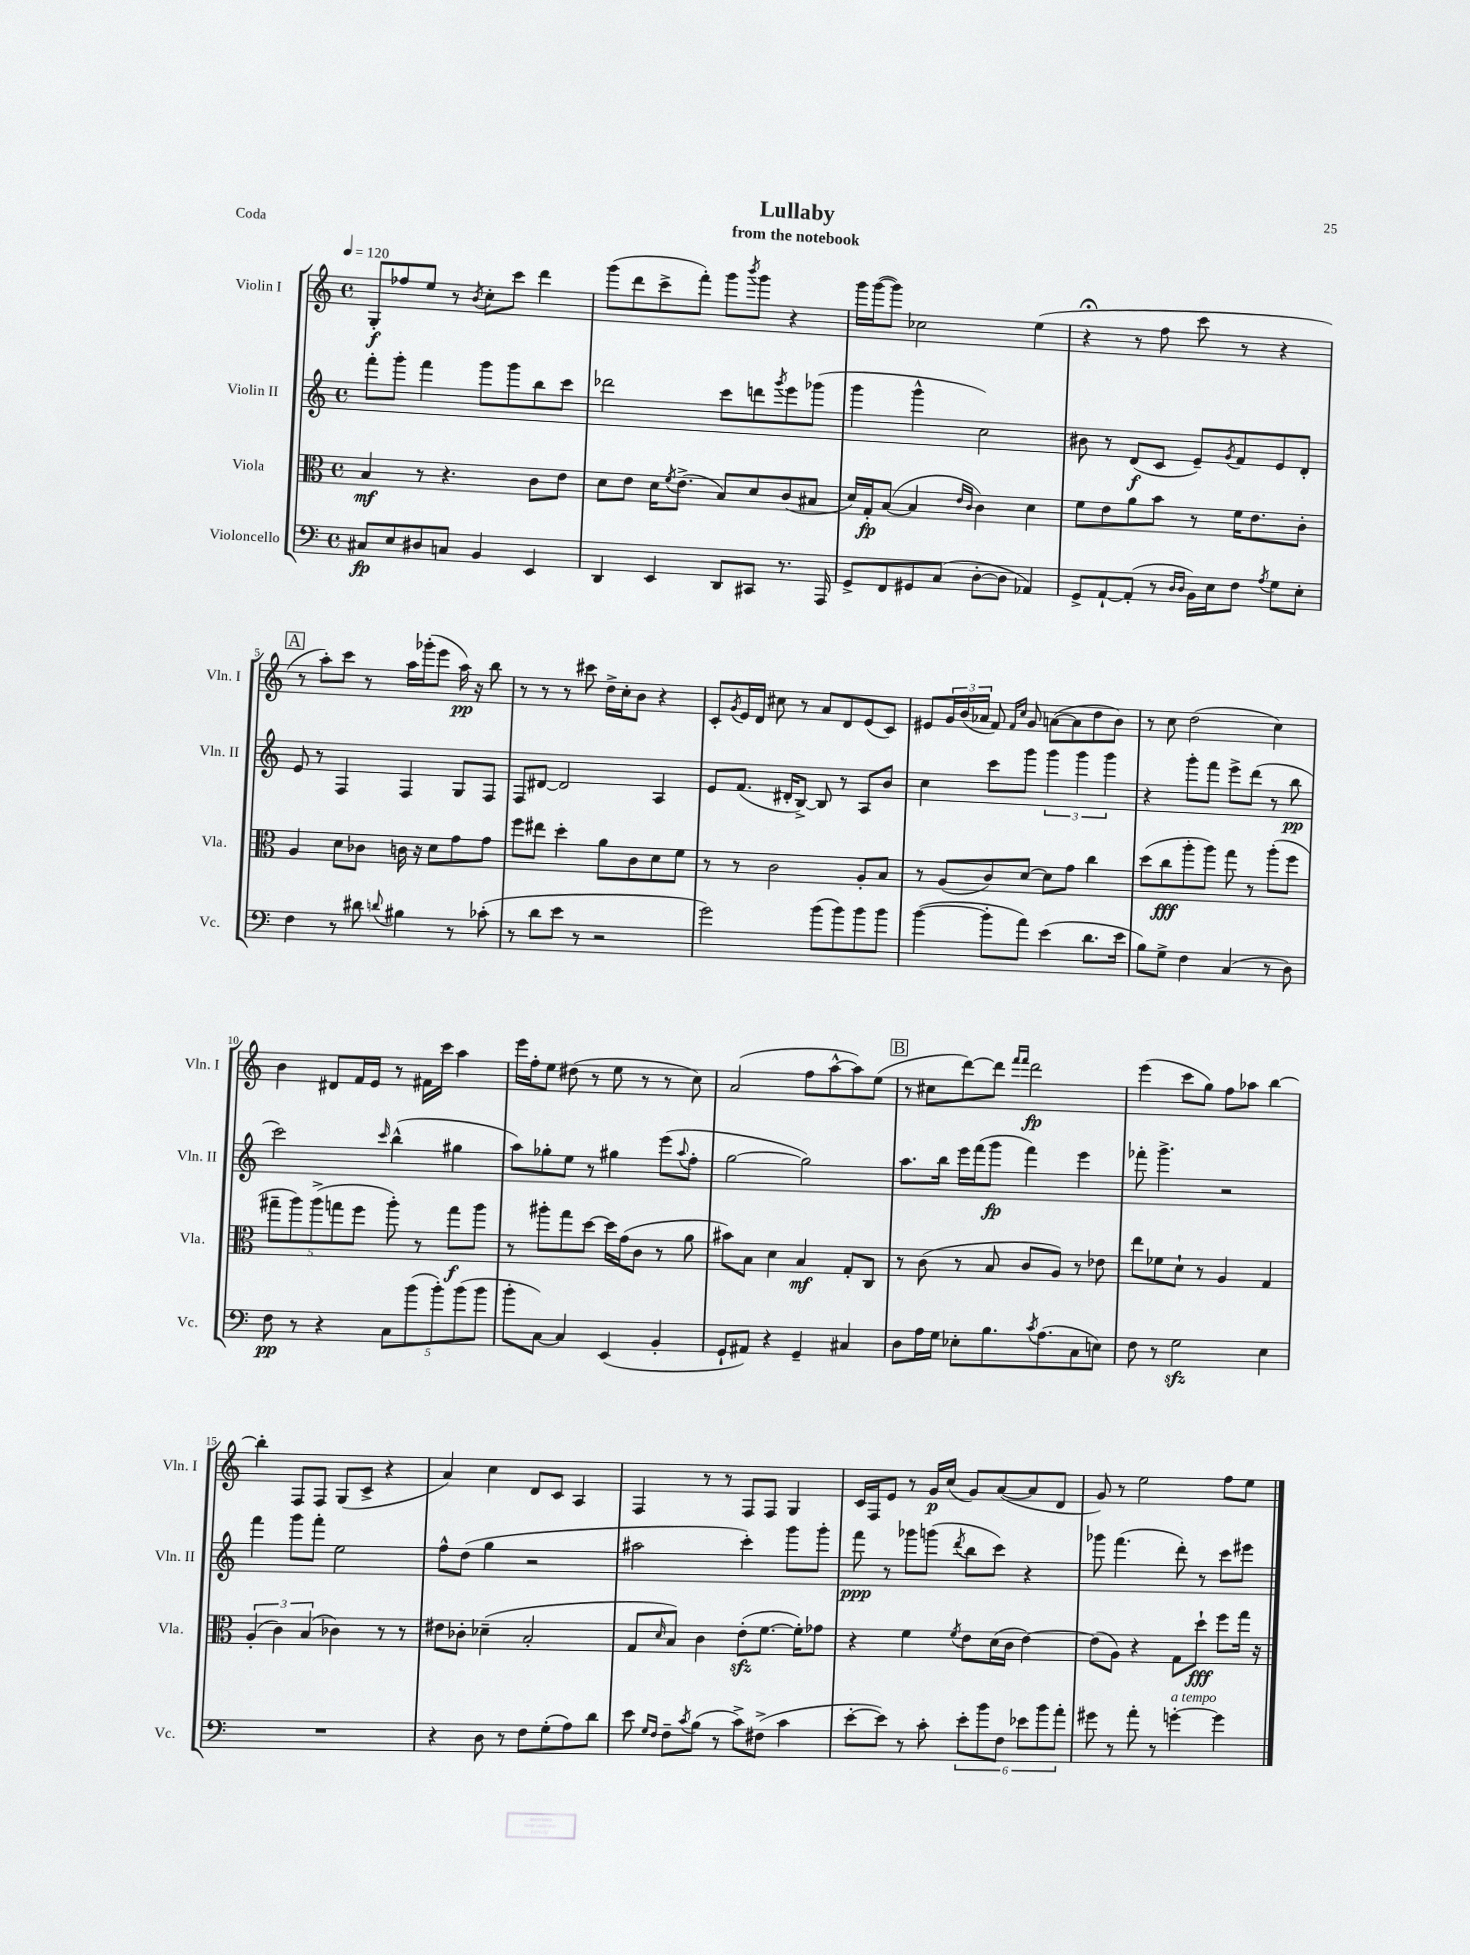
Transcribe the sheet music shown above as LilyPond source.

\header { title = "Lullaby" subtitle = "from the notebook" piece = "Coda" }
<<
\new StaffGroup <<
\new Staff = "s0" \with { instrumentName = "Violin I" shortInstrumentName = "Vln. I" } {
    \clef treble \key c \major \defaultTimeSignature \time 4/4 \tempo 4 = 120
    g8-.\f fes''8 e''8 r8 \acciaccatura { b'8 } c''8-. c'''8 d'''4 |
    g'''8( d'''8 c'''8-> f'''8-.) g'''8 \acciaccatura { b'''8 } g'''8 r4 |
    g'''16 g'''16~( g'''8) ces''2 e''4( |
    r4\fermata r8 f''8 c'''8 r8 r4 |
    \mark \markup { \box "A" } r8 a''8-.) c'''8 r8 a''16 ges'''16-.( e'''8 a''16\pp) r16 b''8 |
    r8 r8 r8 cis'''8 d''16-> c''16-. b'8 r4 |
    c'8-. \acciaccatura { g'8 } e'16 d'16 cis''8 r8 a'8 d'8 e'8( c'8) |
    eis'8 \tuplet 3/2 { g'16 b'16( aes'16 } f'8) \grace { f'16 c''16 } g'8 a'8~( a'8 d''8 b'8) |
    r8 c''8 d''2( c''4) |
    b'4 dis'8 f'16 e'16 r8 fis'16 c'''16 a''4 |
    e'''16 f''16-. e''8 dis''8( r8 e''8 r8 r8 c''8) |
    a'2( f''8 a''8~-^ a''8) e''8( |
    \mark \markup { \box "B" } r8 cis''8 d'''8~) d'''8 \grace { f'''16 f'''16 } d'''2\fp |
    e'''4( c'''8 g''8) f''8 aes''8 b''4~ |
    b''4-. f8 f8 g8( c'8-> r4 |
    a'4) c''4 d'8 c'8 a4 |
    f4 r8 r8 f8 f8 g4 |
    c'16 f16 e'8 r8 g'16\p c''16( g'8) a'8~( a'8 d'8 |
    g'8) r8 e''2 f''8 e''8 \bar "|." |
}
\new Staff = "s1" \with { instrumentName = "Violin II" shortInstrumentName = "Vln. II" } {
    \clef treble \key c \major \defaultTimeSignature \time 4/4
    f'''8-. g'''8-. f'''4 g'''8 g'''8 b''8 c'''8 |
    des'''2 c'''8 d'''8 \acciaccatura { g'''8 } e'''8 ges'''8( |
    g'''4 g'''4-^ c''2) |
    bis'8 r8 d'8\f( c'8 e'8--) \acciaccatura { g'8 } f'8 e'8 d'8-. |
    \mark \markup { \box "A" } e'8 r8 f4 f4 g8 f8 |
    f8 dis'8~ dis'2 a4 |
    e'8 f'8.( dis'16-. b8~->) b8 r8 a8 b'8 |
    c''4 c'''8 g'''8 \tuplet 3/2 { g'''4 g'''4 g'''4 } |
    r4 g'''8-. f'''8 e'''8-> d'''8( r8 b''8\pp |
    c'''2) \grace { c'''16 } b''4-^( gis''4 |
    a''8) ges''8-. e''8 r8 gis''4 e'''8( \appoggiatura { a''8 } f''8-. |
    g''2~ g''2) |
    \mark \markup { \box "B" } a''8. b''16 e'''16 f'''16( g'''8\fp f'''4) e'''4 |
    fes'''8-. g'''4.-> r2 |
    f'''4 g'''8 f'''8-. e''2 |
    f''8-^ d''8( g''4 r2 |
    ais''2 c'''4-.) g'''8 g'''8-. |
    f'''8\ppp r8 ges'''8 g'''8( \acciaccatura { d'''8 } b''8 c'''8) r4 |
    ges'''8 f'''4.( d'''8-.) r8 c'''8 eis'''8 \bar "|." |
}
\new Staff = "s2" \with { instrumentName = "Viola" shortInstrumentName = "Vla." } {
    \clef alto \key c \major \defaultTimeSignature \time 4/4
    b4\mf r8 r4. c'8 e'8 |
    d'8 e'8 d'16 \acciaccatura { f'8 } e'8.->( b8) d'8 c'8( bis8 |
    d'16) g16-.\fp b8~( b4 \grace { e'16 c'16 } c'4) d'4 |
    f'8 e'8 a'8 b'8 r8 f'16 e'8. c'8-. |
    \mark \markup { \box "A" } a4 d'8 ces'8 c'16 r16 d'8 g'8 g'8 |
    f''8 eis''8 d''4-. a'8 c'8 d'8 f'8 |
    r8 r8 c'2 a8-. b8 |
    r8 a8( c'8) d'8~ d'8 g'8 c''4 |
    d''8( c''8\fff a''8-. a''8) g''8 r8 a''8-.( f''8 |
    \tuplet 5/4 { gis''8-- a''8) a''8->( g''8 f''8 } a''8-.) r8 g''8\f a''8 |
    r8 ais''8-. g''8 d''8~ d''16 g'16( c'8 r8 a'8 |
    bis'8) b8 d'4 b4\mf g8-. c8 |
    \mark \markup { \box "B" } r8 c'8( r8 b8 c'8 a8) r8 ees'8 |
    e''8 fes'8 d'8-! r8 a4 g4 |
    \tuplet 3/2 { a4-.( c'4) b4( } ces'4) r8 r8 |
    eis'8 ces'8-. des'4--( b2-. |
    g8 \grace { d'16 } b8) c'4 e'8-.\sfz( f'8.~ f'16-.) ges'8 |
    r4 f'4 \acciaccatura { f'8 } e'8 d'16( c'16 e'4~) |
    e'8( a8) r4 g8 d''8-!\fff f''8 g''16 r16 \bar "|." |
}
\new Staff = "s3" \with { instrumentName = "Violoncello" shortInstrumentName = "Vc." } {
    \clef bass \key c \major \defaultTimeSignature \time 4/4
    cis8\fp e8 dis8 c8 b,4 e,4 |
    d,4 e,4 d,8 cis,8 r8. a,,16 |
    g,8-> f,8 gis,8 c8( d8~-. d8 aes,4) |
    g,8-> a,8~-! a,8-.( r8 \grace { d16 d16 } b,16) e16 f8 \acciaccatura { a8 } g8 e8-. |
    \mark \markup { \box "A" } f4 r8 dis'8 \appoggiatura { d'8 } bis4 r8 ces'8-.( |
    r8 d'8 e'8 r8 r2 |
    g'2) b'8( b'8) b'8 b'8 |
    b'4~( b'8-. a'8) e'4( d'8. e'16 |
    b8) g8-> f4 c4( r8 d8) |
    f8\pp r8 r4 \tuplet 5/4 { c8 b'8( b'8-.) b'8( b'8 } |
    b'8-. c8~) c4 e,4( b,4-. |
    g,8-! ais,8) r4 g,4-- cis4 |
    \mark \markup { \box "B" } d8 a16 g16 ees8-. b8. \acciaccatura { c'8 } a8.( c8 e8) |
    f8 r8 g2\sfz e4 |
    R1 |
    r4 d8 r8 f8 g8-.( a8) d'8 |
    e'8 \grace { g16 f16 } f8-- \acciaccatura { c'8 } b8( r8 c'8->) fis8->( c'4 |
    e'8~-. e'8) r8 c'8-. \tuplet 6/4 { e'8-. b'8 f8 ees'8 b'8 a'8-. } |
    gis'8 r8 a'8-. r8 g'4~-.^\markup { \italic "a tempo" } g'4 \bar "|." |
}
>>
>>
